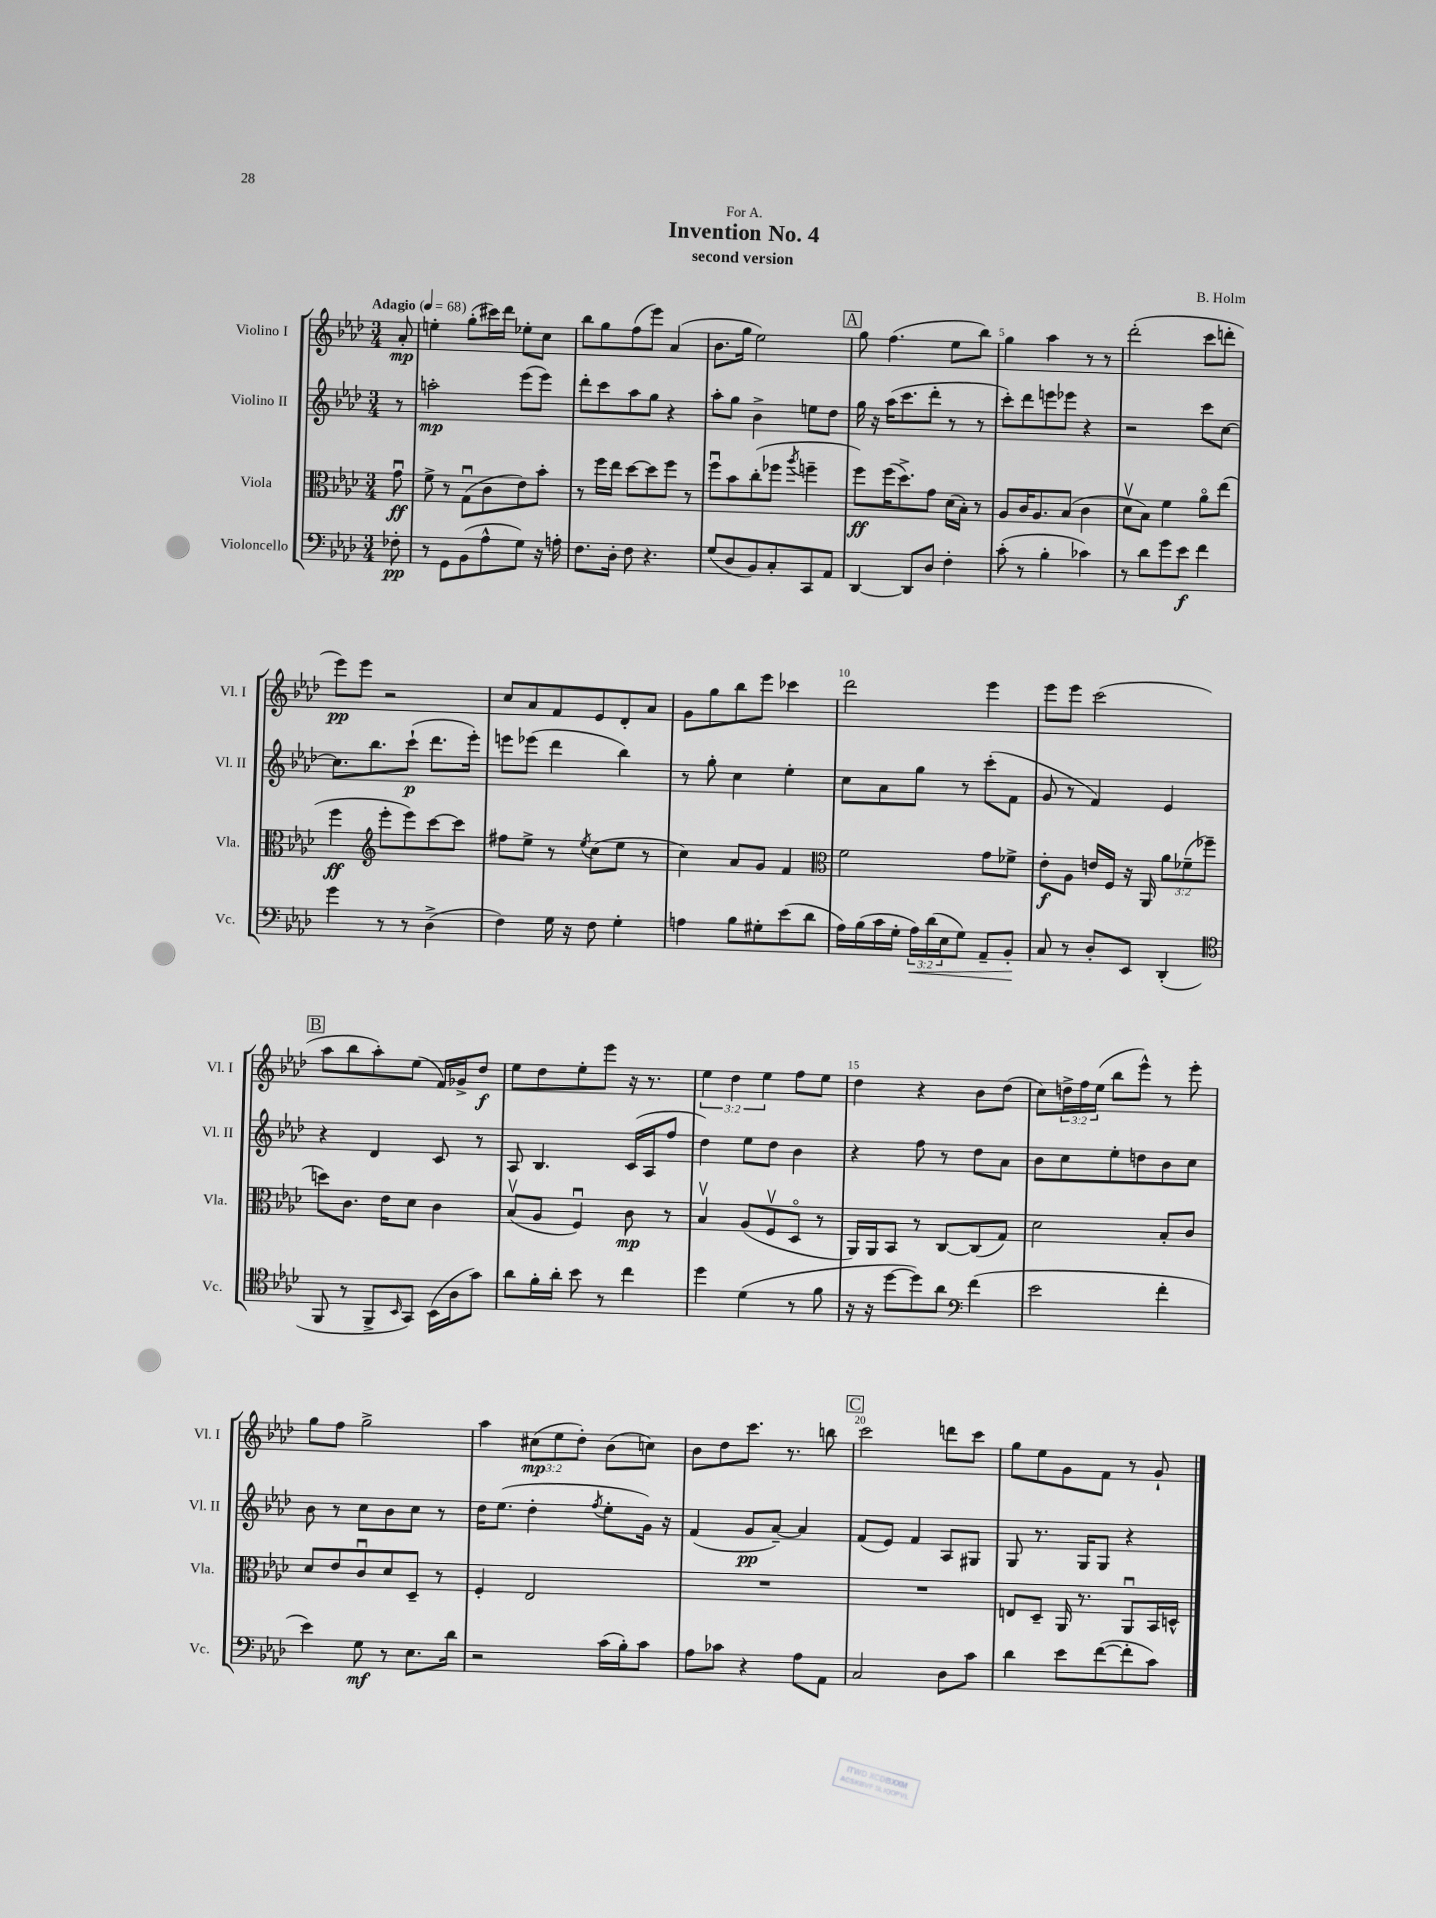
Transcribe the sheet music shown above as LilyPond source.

\header { title = "Invention No. 4" composer = "B. Holm" subtitle = "second version" dedication = "For A." }
<<
\new StaffGroup <<
\new Staff = "s0" \with { instrumentName = "Violino I" shortInstrumentName = "Vl. I" } {
    \clef treble \key aes \major \numericTimeSignature \time 3/4 \override Staff.TupletNumber.text = #tuplet-number::calc-fraction-text \partial 8 \tempo "Adagio" 4 = 68
    aes'8-.\mp |
    e''4-. g''8-.( cis'''16) des'''16 ees''8-. c''8 |
    bes''8 g''8 f''8( ees'''8) aes'4( |
    bes'8. g''16 ees''2) |
    \mark \markup { \box "A" } g''8 f''4.( ees''8 bes''8) |
    g''4 aes''4 r8 r8 |
    des'''2-.( c'''8 d'''8-. |
    ees'''8\pp) ees'''8 r2 |
    c''8 aes'8 f'8 ees'8 des'8-. aes'8 |
    g'8 g''8 bes''8 ees'''8 ces'''4 |
    des'''2 ees'''4 |
    ees'''8 ees'''8 c'''2( |
    \mark \markup { \box "B" } aes''8 bes''8 aes''8-.) ees''8( f'16) ges'16-> des''8\f |
    ees''8 des''8 ees''8-. ees'''8 r16 r8. |
    \tuplet 3/2 { ees''4 des''4 ees''4 } f''8 ees''8 |
    des''4 r4 bes'8 des''8( |
    c''8) \tuplet 3/2 { d''16-> f''16 ees''16( } bes''8 ees'''8-^) r8 ees'''8-. |
    g''8 f''8 g''2-> |
    aes''4 \tuplet 3/2 { cis''8\mp( ees''8 des''8-.) } bes'8( c''8) |
    bes'8 des''8 c'''8. r8. b''8 |
    \mark \markup { \box "C" } c'''2 d'''8 c'''8 |
    g''8 ees''8 g'8 f'8 r8 g'8-! \bar "|." |
}
\new Staff = "s1" \with { instrumentName = "Violino II" shortInstrumentName = "Vl. II" } {
    \clef treble \key aes \major \numericTimeSignature \time 3/4 \partial 8
    r8 |
    a''2-.\mp ees'''8( ees'''8) |
    des'''8-. c'''8 aes''8 g''8 r4 |
    aes''8-. g''8 bes'4-> e''8 des''8 |
    \mark \markup { \box "A" } g''16 r16 aes''16( c'''8. des'''8-. r8 r8 |
    c'''8-.) des'''8 e'''8 ees'''8 r4 |
    r2 c'''8 c''8~ |
    c''8. bes''8. c'''8-!\p( des'''8. ees'''16-.) |
    e'''8 ees'''8( des'''4 bes''4) |
    r8 g''8-. c''4 ees''4-. |
    c''8 aes'8 g''8 r8 c'''8-.( f'8 |
    g'8 r8 f'4) ees'4 |
    \mark \markup { \box "B" } r4 des'4 c'8 r8 |
    aes8 bes4. c'16( aes16 f''8 |
    des''4) ees''8 des''8 bes'4 |
    r4 f''8 r8 des''8 aes'8 |
    bes'8 c''8 ees''8-. d''8 bes'8 c''8 |
    bes'8 r8 c''8 bes'8 c''8 r8 |
    des''16 ees''8.( des''4-. \acciaccatura { f''8 } ees''8-. g'16) r16 |
    f'4( g'8\pp aes'8~--) aes'4 |
    \mark \markup { \box "C" } f'8( ees'8) f'4 aes8 gis8 |
    g8 r8. g16 g8 r4 \bar "|." |
}
\new Staff = "s2" \with { instrumentName = "Viola" shortInstrumentName = "Vla." } {
    \clef alto \key aes \major \numericTimeSignature \time 3/4 \override Staff.TupletNumber.text = #tuplet-number::calc-fraction-text \partial 8
    g'8\downbow\ff |
    f'8-> r8 g8\downbow( c'8 ees'8) bes'8-. |
    r8 f''16 ees''16 des''8~ des''8 f''8 r8 |
    f''8\downbow bes'8 c''8-.( fes''8 \acciaccatura { aes''8 } f''4-- |
    \mark \markup { \box "A" } f''8\ff) f''16( des''8.->) g'8 des'16( bes16-.) r8 |
    aes8 c'16 aes8. bes8( c'4 |
    des'8\upbow bes8) f'4 aes'8\flageolet ees''8( |
    f''4\ff \clef treble ees'''8-. ees'''8) c'''8~ c'''8 |
    fis''8 ees''8-> r8 \acciaccatura { ees''8 } c''8( ees''8 r8 |
    c''4) aes'8 g'8 f'4 |
    \clef alto f'2 g'8 fes'8-> |
    ees'8-.\f aes8 e'16 f16 r16 aes,16 \tuplet 3/2 { aes'8 fes'8--( fes''8-- } |
    \mark \markup { \box "B" } d''8) c'8. ees'16 des'8 c'4 |
    bes8\upbow( aes8 f4\downbow) c'8\mp r8 |
    bes4\upbow aes8( f8\upbow des8\flageolet r8 |
    aes,16) aes,16 bes,8 r8 c8~ c8( g8) |
    des'2 bes8-. c'8 |
    des'8 ees'8 c'8\downbow des'8 des8-- r8 |
    f4-. ees2 |
    R2. |
    \mark \markup { \box "C" } R2. |
    e8 des8-- aes,16 r8. aes,8\downbow bes,16 d16-^ \bar "|." |
}
\new Staff = "s3" \with { instrumentName = "Violoncello" shortInstrumentName = "Vc." } {
    \clef bass \key aes \major \numericTimeSignature \time 3/4 \override Staff.TupletNumber.text = #tuplet-number::calc-fraction-text \partial 8
    fes8-.\pp |
    r8 g,8 bes,8( aes8-^ g8) r16 a16-. |
    f8. des16-. f8 r4. |
    g8( des8 bes,8) c8-. c,8 aes,8 |
    \mark \markup { \box "A" } des,4~ des,8 des8 f4-. |
    c'8-.( r8 bes4-. ces'4) |
    r8 des'8 g'8 ees'8\f f'4 |
    g'4 r8 r8 des4->( |
    f4) g16 r16 f8 g4-. |
    a4 bes8 gis8-. ees'8( des'8 |
    aes16) bes16( c'16 g16-. \tuplet 3/2 { aes16\<) des'16( ees16 } g8) aes,8-- bes,8-.\! |
    c8 r8 des8-. ees,8 des,4-.( |
    \mark \markup { \box "B" } \clef tenor f,8 r8 f,8-> \grace { bes,16 } g,8) bes,16( aes16 g'8) |
    aes'8 f'16-. aes'16-. bes'8 r8 c''4 |
    des''4 des'4( r8 f'8 |
    r16 r16 des''8~ des''8) aes'8 \clef bass f'4( |
    ees'2 f'4-. |
    ees'4) g8\mf r8 ees8. des'16 |
    r2 c'16( bes16-.) c'8 |
    aes8 ces'8 r4 aes8 aes,8 |
    \mark \markup { \box "C" } c2 des8 c'8 |
    des'4 ees'8 f'8~( f'8-. c'8) \bar "|." |
}
>>
>>
\layout { \context { \Score \override BarNumber.break-visibility = ##(#f #t #t) barNumberVisibility = #(every-nth-bar-number-visible 5) } }
